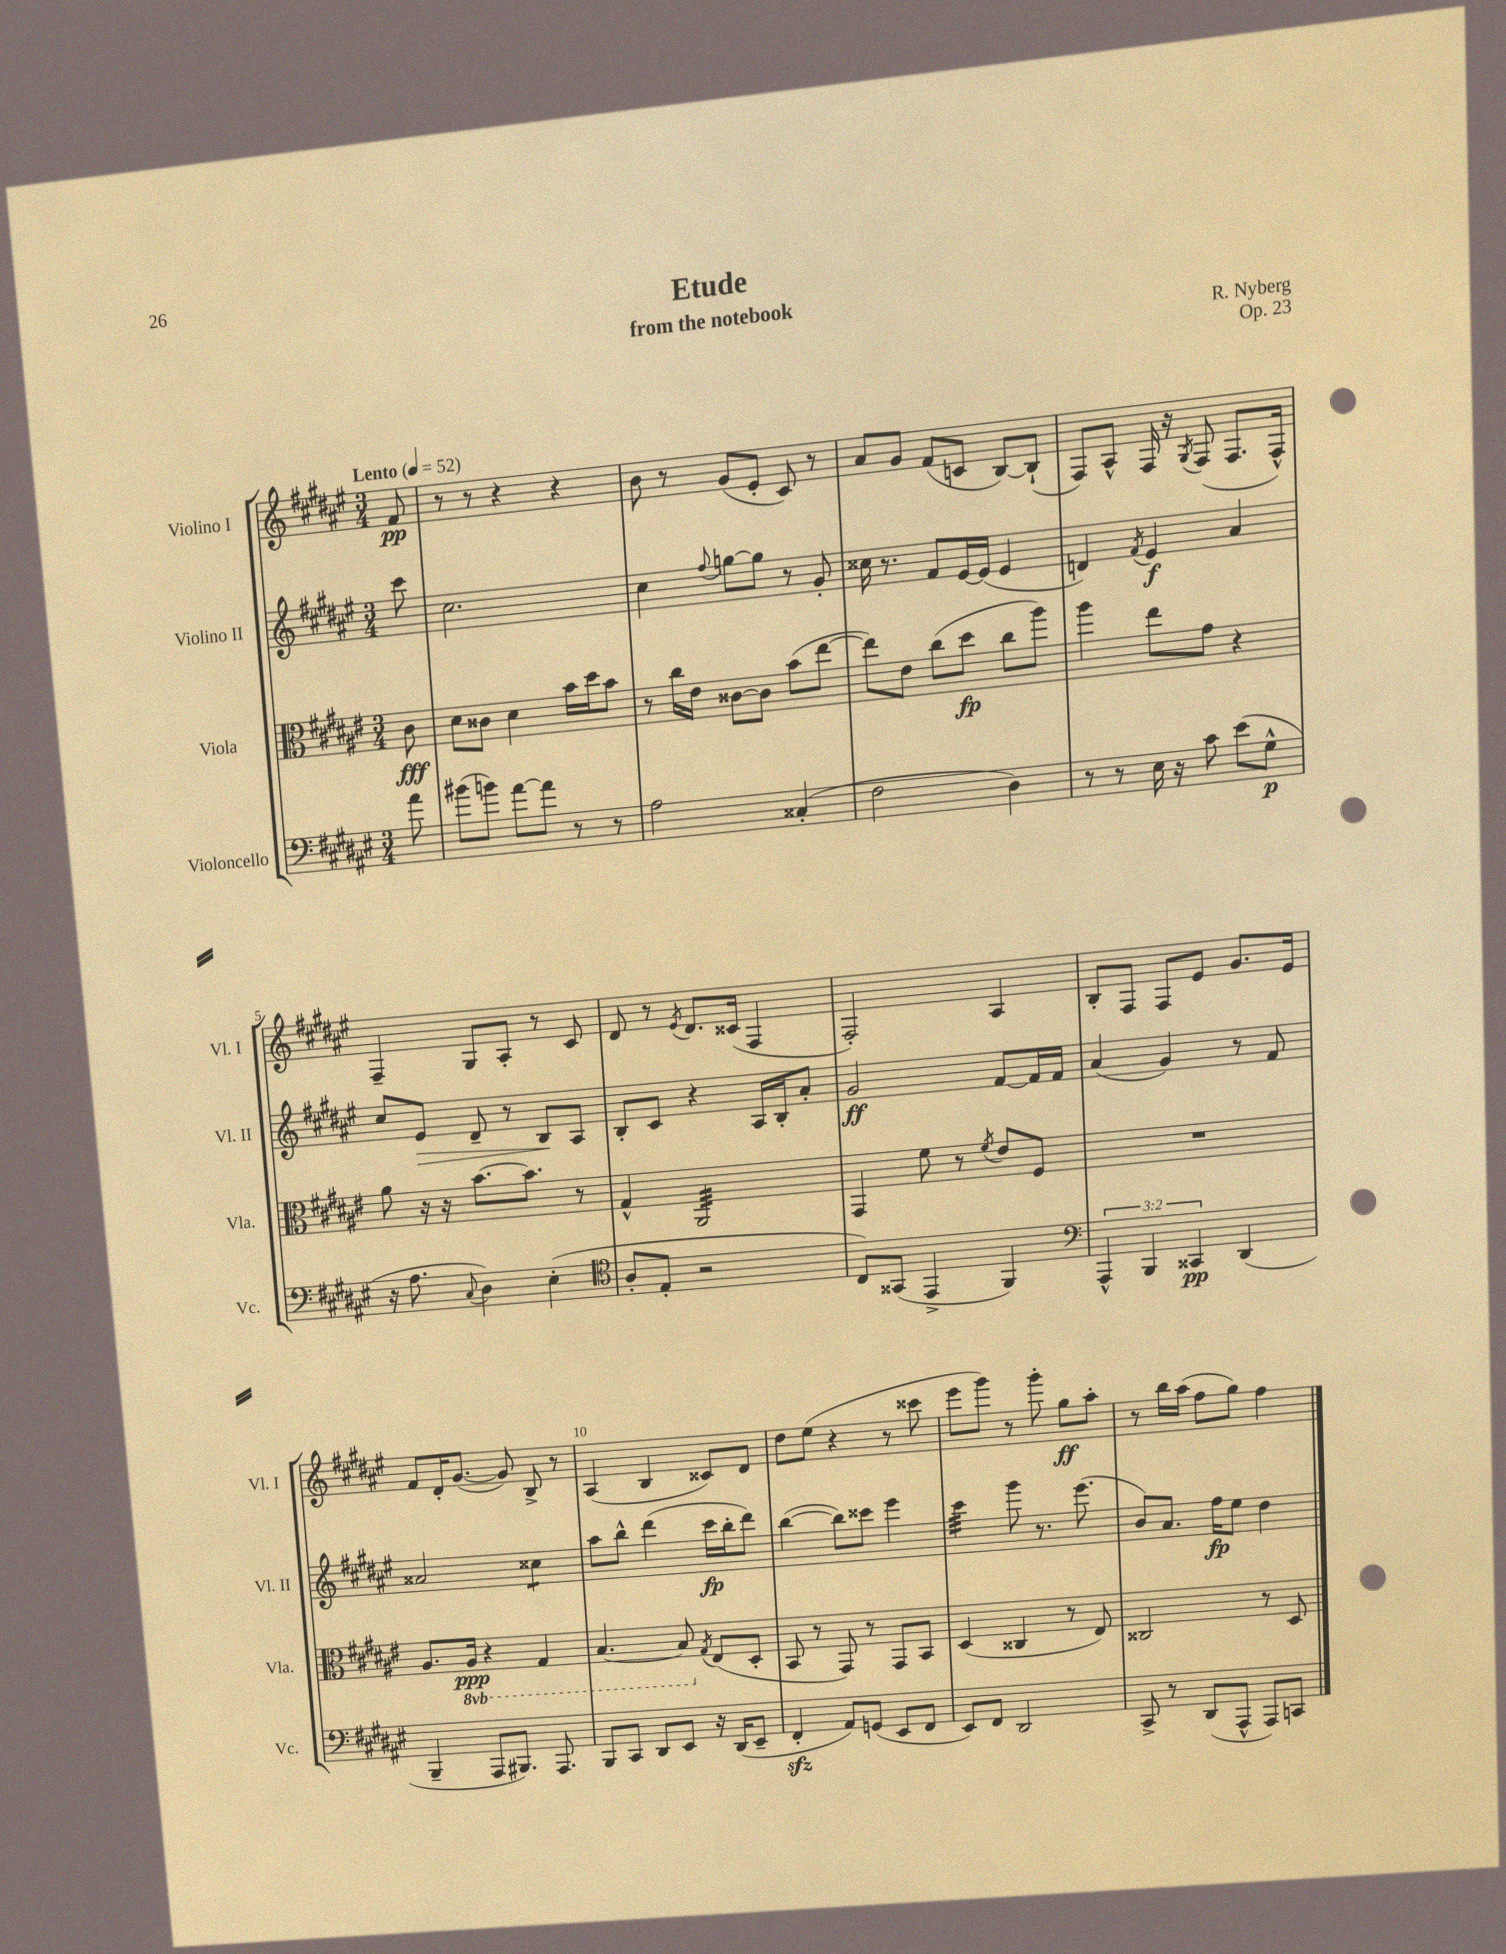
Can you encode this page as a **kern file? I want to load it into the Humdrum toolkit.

**kern	**kern	**kern	**kern
*staff4	*staff3	*staff2	*staff1
*clefF4	*clefC3	*clefG2	*clefG2
*k[f#c#g#d#a#e#]	*k[f#c#g#d#a#e#]	*k[f#c#g#d#a#e#]	*k[f#c#g#d#a#e#]
*M3/4	*M3/4	*M3/4	*M3/4
*MM52	*MM52	*MM52	*MM52
8a#	8c#	8ccc#	8f#
=	=	=	=
(8b#	8d#	2.cc#	8r
8b)	8c##	.	8r
[8a#	4d#	.	4r
8a#]	.	.	.
8r	16b	.	4r
.	16dd#	.	.
8r	8b	.	.
=	=	=	=
2A#	8r	4cc#	8b
.	16cc#	.	8r
.	16e#	.	.
.	.	8qqff#	.
.	[8c##	[8gg	(8g#
.	8c##]	8gg]	8e#'
(4C##'	(8b	8r	8c#)
.	[8ee#	8g#'	8r
=	=	=	=
2F#	8ee#])	16cc##	8a#
.	.	8.r	.
.	8e#	.	8g#
.	(8cc#	8f#	(8f#
.	8dd#	[16e#	8c
.	.	(16e#]	.
4D#)	8cc#	4e#	[8B)
.	8aa#)	.	(8B`]
=	=	=	=
8r	4aa#	4d)	8F#)
8r	.	.	8A#^^
.	.	8qf#	.
16E#	8ee#	4e#	16F#
16r	.	.	16r
.	.	.	8qG#
8c#	8g#	.	(8F#
(8e#	4r	4a#	8.F#
8G#^^	.	.	.
.	.	.	16F#^^)
=	=	=	=
16r	8a#	8cc#	4F#~
8.A#	.	.	.
.	16r	8e#	.
.	16r	.	.
8qqC#	.	.	.
4D#)	[8.b	8d#~	8G#
.	.	8r	8A#'
.	8.b]	.	.
(4E#'	.	8B	8r
.	8r	8A#	8c#
=	=	=	=
*clefC4	*	*	*
8A#'	4G#^^	8B'	8d#
8E#'	.	8c#	8r
.	.	.	8qe#
2r	2AA#	4r	8.d#
.	.	.	(16c##
.	.	16A#	4F#
.	.	16B'	.
.	.	8a#'	.
=	=	=	=
8C#)	4GG#	2g#	2F#')
(8GG##	.	.	.
4EE#^	8f#	.	.
.	8r	.	.
.	8qf#	.	.
4FF#)	8e#	[8f#	4A#
.	8F#	16f#]	.
.	.	16f#	.
=	=	=	=
*clefF4	*	*	*
6AAA#^^	2.r	(4a#	8B'
.	.	.	8F#
6BBB	.	.	.
.	.	4g#)	8F#
6CC##	.	.	.
.	.	.	8e#
(4DD#	.	8r	8.g#
.	.	8f#	.
.	.	.	16e#
=	=	=	=
4BBB~	8.A#	2a##	8f#
.	.	.	16d#'
.	16AA#	.	([8.g#
8AAA#	4r	.	.
8.BBB#)	.	.	8g#])
.	4GG#	4cc##	8B^
8.AAA#	.	.	.
.	.	.	8r
=	=	=	=
8BBB	[4.BB	8aa#	(4A#
8CC#	.	8bb^^	.
8DD#	.	(4ddd#	4B
8EE#	8BB]	.	.
.	8qG#	.	.
16r	(8E#	16ccc#	8c##)
(16DD#	.	16bb'	.
8EE#~	8D#'	8ddd#)	8d#
=	=	=	=
4FF#'	8BB	([4bb	8dd#
.	8r	.	(8ee#
8AA#)	8GG#)	8bb])	4r
(8GG	8r	8ccc##	.
8EE#	8GG#	4eee#	8r
8FF#	8BB	.	8ccc##
=	=	=	=
8EE#)	(4D#	4ccc#	8eee#
8FF#	.	.	8ggg#)
2DD#	4C##	8ggg#	8r
.	.	8.r	8ggg#'
.	8r	.	8gg#
.	.	(8.eee#	.
.	8E#)	.	8aa#'
=	=	=	=
8CC#^	2C##	8b)	8r
8r	.	8.a#	16bb
.	.	.	(16aa#
(8DD#	.	.	8ff#
.	.	16ff#	.
8AAA#^^	.	8ee#	8gg#)
8AAA#)	8r	4dd#	4ff#
8CC	8D#	.	.
==	==	==	==
*-	*-	*-	*-
